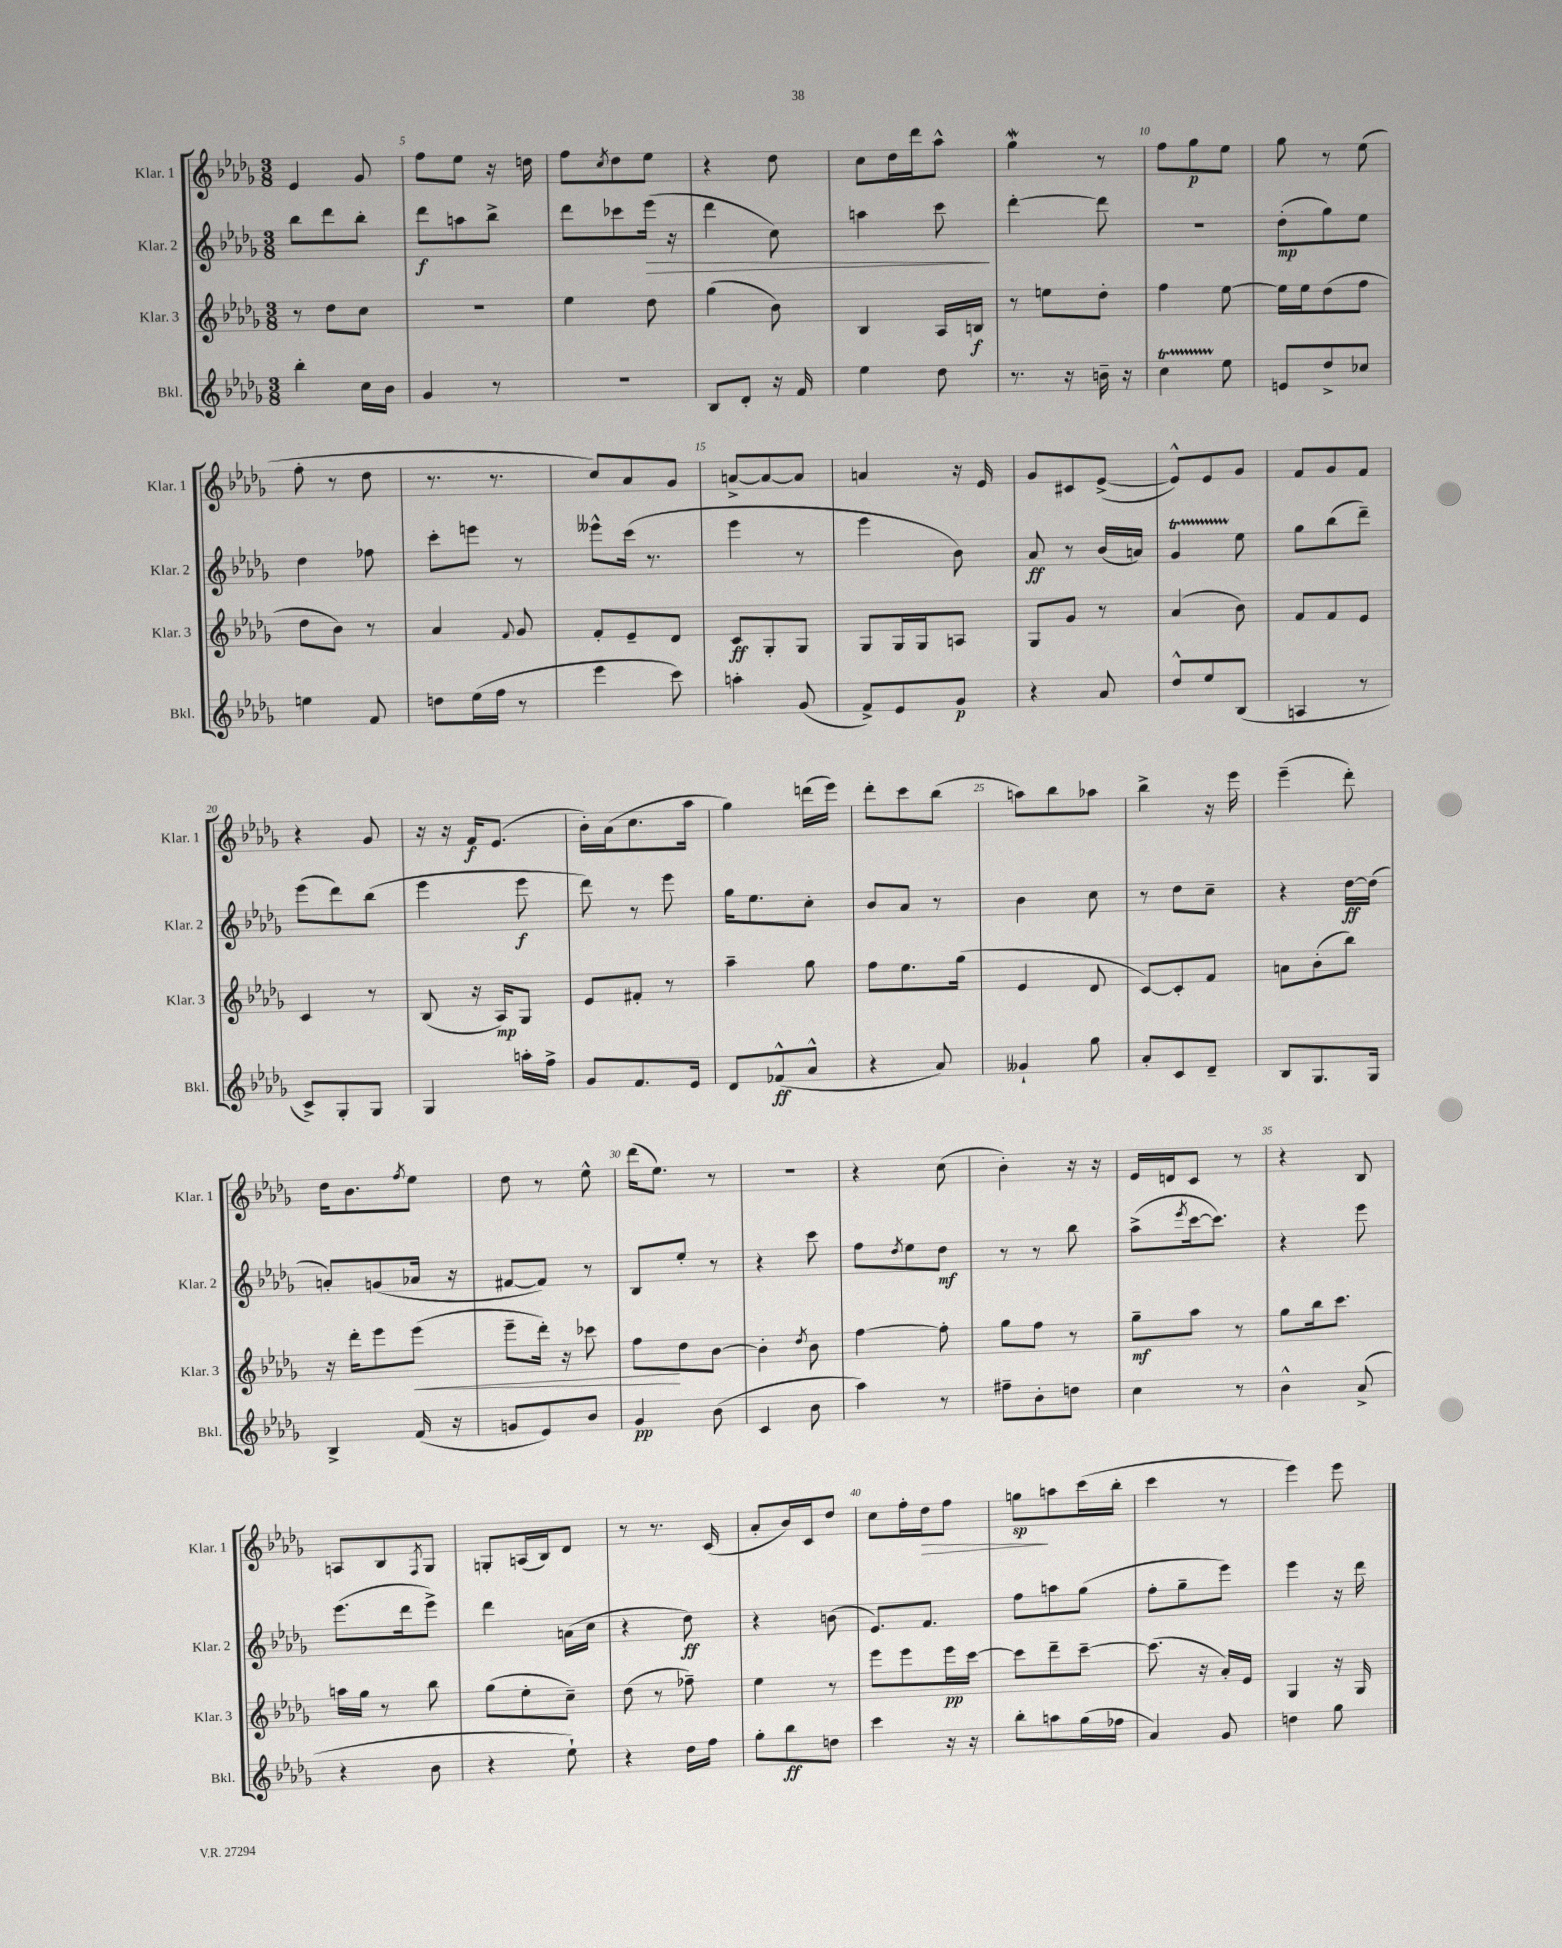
<<
\new StaffGroup <<
\new Staff = "s0" \with { instrumentName = "Klar. 1" shortInstrumentName = "Klar. 1" } {
    \clef treble \key des \major \numericTimeSignature \time 3/8
    ees'4 ges'8 |
    f''8 ees''8 r16 d''16 |
    f''8 \acciaccatura { c''8 } des''8 ees''8 |
    r4 des''8 |
    c''8 des''16 des'''16 aes''8-^ |
    ges''4\mordent r8 |
    f''8 ges''8\p ees''8 |
    ges''8 r8 ees''8( |
    f''8-. r8 des''8 |
    r8. r8. |
    c''8) aes'8 ges'8 |
    a'8~-> a'8~ a'8 |
    a'4 r16 ees'16 |
    ges'8 cis'8 ees'8~->( |
    ees'8-^) ees'8 ges'8 |
    f'8 ges'8 f'8 |
    r4 ges'8 |
    r16 r16 f'16\f ees'8.( |
    bes'16-.) aes'16( c''8. aes''16 |
    ges''4) d'''16( ees'''16) |
    des'''8-. c'''8 bes''8( |
    a''8) bes''8 aes''8 |
    bes''4-> r16 ees'''16 |
    ees'''4--( des'''8-.) |
    des''16 bes'8. \acciaccatura { f''8 } ees''8 |
    des''8 r8 ees''8-^ |
    des'''16( ees''8.) r8 |
    R4. |
    r4 c''8( |
    bes'4-.) r16 r16 |
    ees'16 d'16 c'8 r8 |
    r4 bes8 |
    a8 bes8 \acciaccatura { f8 } ges8 |
    g8-. a16( bes16) des'8 |
    r8 r8. c'16( |
    aes'8-. bes'16) c'16 des''8 |
    c''8 f''16-. des''16\> f''8 |
    g''8\sp\! a''8 c'''16( bes''16-. |
    c'''4 r8 |
    ees'''4) ees'''8 \bar "|." |
}
\new Staff = "s1" \with { instrumentName = "Klar. 2" shortInstrumentName = "Klar. 2" } {
    \clef treble \key des \major \numericTimeSignature \time 3/8
    bes''8 des'''8 bes''8-. |
    des'''8\f a''8 bes''8-> |
    des'''8 ces'''8 ees'''16\>( r16 |
    des'''4 c''8) |
    a''4 c'''8\! |
    des'''4~-. des'''8 |
    R4. |
    des''8-.\mp( ges''8) ees''8 |
    des''4 fes''8 |
    c'''8-. e'''8 r8 |
    eeses'''8-^ c'''16( r8. |
    ees'''4 r8 |
    ees'''4 bes'8) |
    aes'8\ff r8 bes'16( a'16) |
    ges'4\startTrillSpan ees''8\stopTrillSpan |
    ges''8 bes''8( des'''8--) |
    ees'''8( des'''8) bes''8( |
    ees'''4 ees'''8\f |
    des'''8) r8 ees'''8 |
    ges''16 ees''8. c''8-. |
    bes'8 aes'8 r8 |
    bes'4 c''8 |
    r8 des''8 c''8-- |
    r4 des''16~\ff des''16( |
    a'8-.) g'8( aes'16 r16 |
    fis'8~ fis'8) r8 |
    bes8 ees''8-. r8 |
    r4 c'''8 |
    f''8 \acciaccatura { des''8 } ees''8 des''8\mf |
    r8 r8 bes''8 |
    aes''8->( \acciaccatura { ees'''8 } c'''16~ c'''8.) |
    r4 ees'''8 |
    ees'''8.( des'''16 ees'''8->) |
    des'''4 a'16( c''16 |
    r4 des''8\ff) |
    r4 b'8( |
    ees'8.) f'8. |
    f''8 a''8 ges''8( |
    f''8-. ges''8-- ees'''8) |
    ees'''4 r16 des'''16 \bar "|." |
}
\new Staff = "s2" \with { instrumentName = "Klar. 3" shortInstrumentName = "Klar. 3" } {
    \clef treble \key des \major \numericTimeSignature \time 3/8
    r8 des''8 c''8 |
    r4. |
    ees''4 des''8 |
    ges''4( bes'8) |
    bes4 aes16 b16\f |
    r8 e''8 des''8-. |
    f''4 ees''8~ |
    ees''16 ees''16 des''8( f''8 |
    des''8 bes'8) r8 |
    aes'4 \appoggiatura { f'8 } ges'8 |
    f'8-. ees'8-- des'8 |
    c'8\ff ges8-. ges8 |
    ges8 ges16 ges16 a8 |
    ges8 ges'8 r8 |
    aes'4( bes'8) |
    f'8 f'8 ees'8 |
    c'4 r8 |
    bes8( r16 aes16\mp) ges8 |
    ees'8 fis'8-. r8 |
    aes''4-- ges''8 |
    f''8 ees''8. ges''16( |
    ees'4 des'8 |
    c'8~) c'8-. f'8 |
    a'8 bes'8-.( bes''8) |
    r16 des'''16-. ees'''8 ees'''8\<( |
    ees'''8-- des'''16-.) r16 ces'''8 |
    f''8\! des''8 bes'8~ |
    bes'4-. \acciaccatura { des''8 } bes'8 |
    f''4~ f''8-. |
    ges''8 f''8 r8 |
    ges''8--\mf aes''8 r8 |
    ges''8 bes''16 c'''8. |
    a''16 ges''16 r8 bes''8 |
    ges''8( ees''8-. c''8--) |
    des''8( r8 fes''8--) |
    ees''4 r8 |
    ees'''8 ees'''8 ees'''16\pp c'''16~ |
    c'''8 des'''8-- c'''8~-- |
    c'''8.( r16 aes'16-.) ees'16 |
    ges4 r16 ges16 \bar "|." |
}
\new Staff = "s3" \with { instrumentName = "Bkl." shortInstrumentName = "Bkl." } {
    \clef treble \key des \major \numericTimeSignature \time 3/8
    bes''4-. c''16 bes'16 |
    ges'4 r8 |
    R4. |
    bes8 des'8-. r16 f'16 |
    ees''4 des''8 |
    r8. r16 b'16-- r16 |
    c''4\startTrillSpan ees''8\stopTrillSpan |
    e'8 des''8-> ces''8 |
    e''4 f'8 |
    d''8 ees''16( f''16 r8 |
    ees'''4 c'''8) |
    a''4-. ges'8( |
    f'8->) ees'8 ges'8\p |
    r4 aes'8 |
    des''8-^ ees''8 bes8( |
    a4 r8 |
    c'8->) ges8-. ges8 |
    ges4 a''16-. f''16-> |
    ges'8 f'8. ees'16 |
    des'8 fes'8-^\ff( aes'8-^ |
    r4 aes'8) |
    geses'4-! ges''8 |
    aes'8-. c'8 des'8-- |
    bes8 ges8. ges16 |
    bes4-> f'16( r16 |
    g'8 ees'8) bes'8 |
    ges'4\pp bes'8( |
    c'4 bes'8 |
    aes''4) r8 |
    fis''8-- bes'8-. d''8 |
    c''4 r8 |
    bes'4-^ aes'8->( |
    r4 bes'8 |
    r4 ees''8-!) |
    r4 des''16 f''16 |
    ges''8-. bes''8\ff d''8 |
    c'''4 r16 r16 |
    bes''8-. a''8 ges''16( fes''16 |
    aes'4) ges'8 |
    d''4 ges''8 \bar "|." |
}
>>
>>
\layout { \context { \Score currentBarNumber = #4 \override BarNumber.break-visibility = ##(#f #t #t) barNumberVisibility = #(every-nth-bar-number-visible 5) } }
